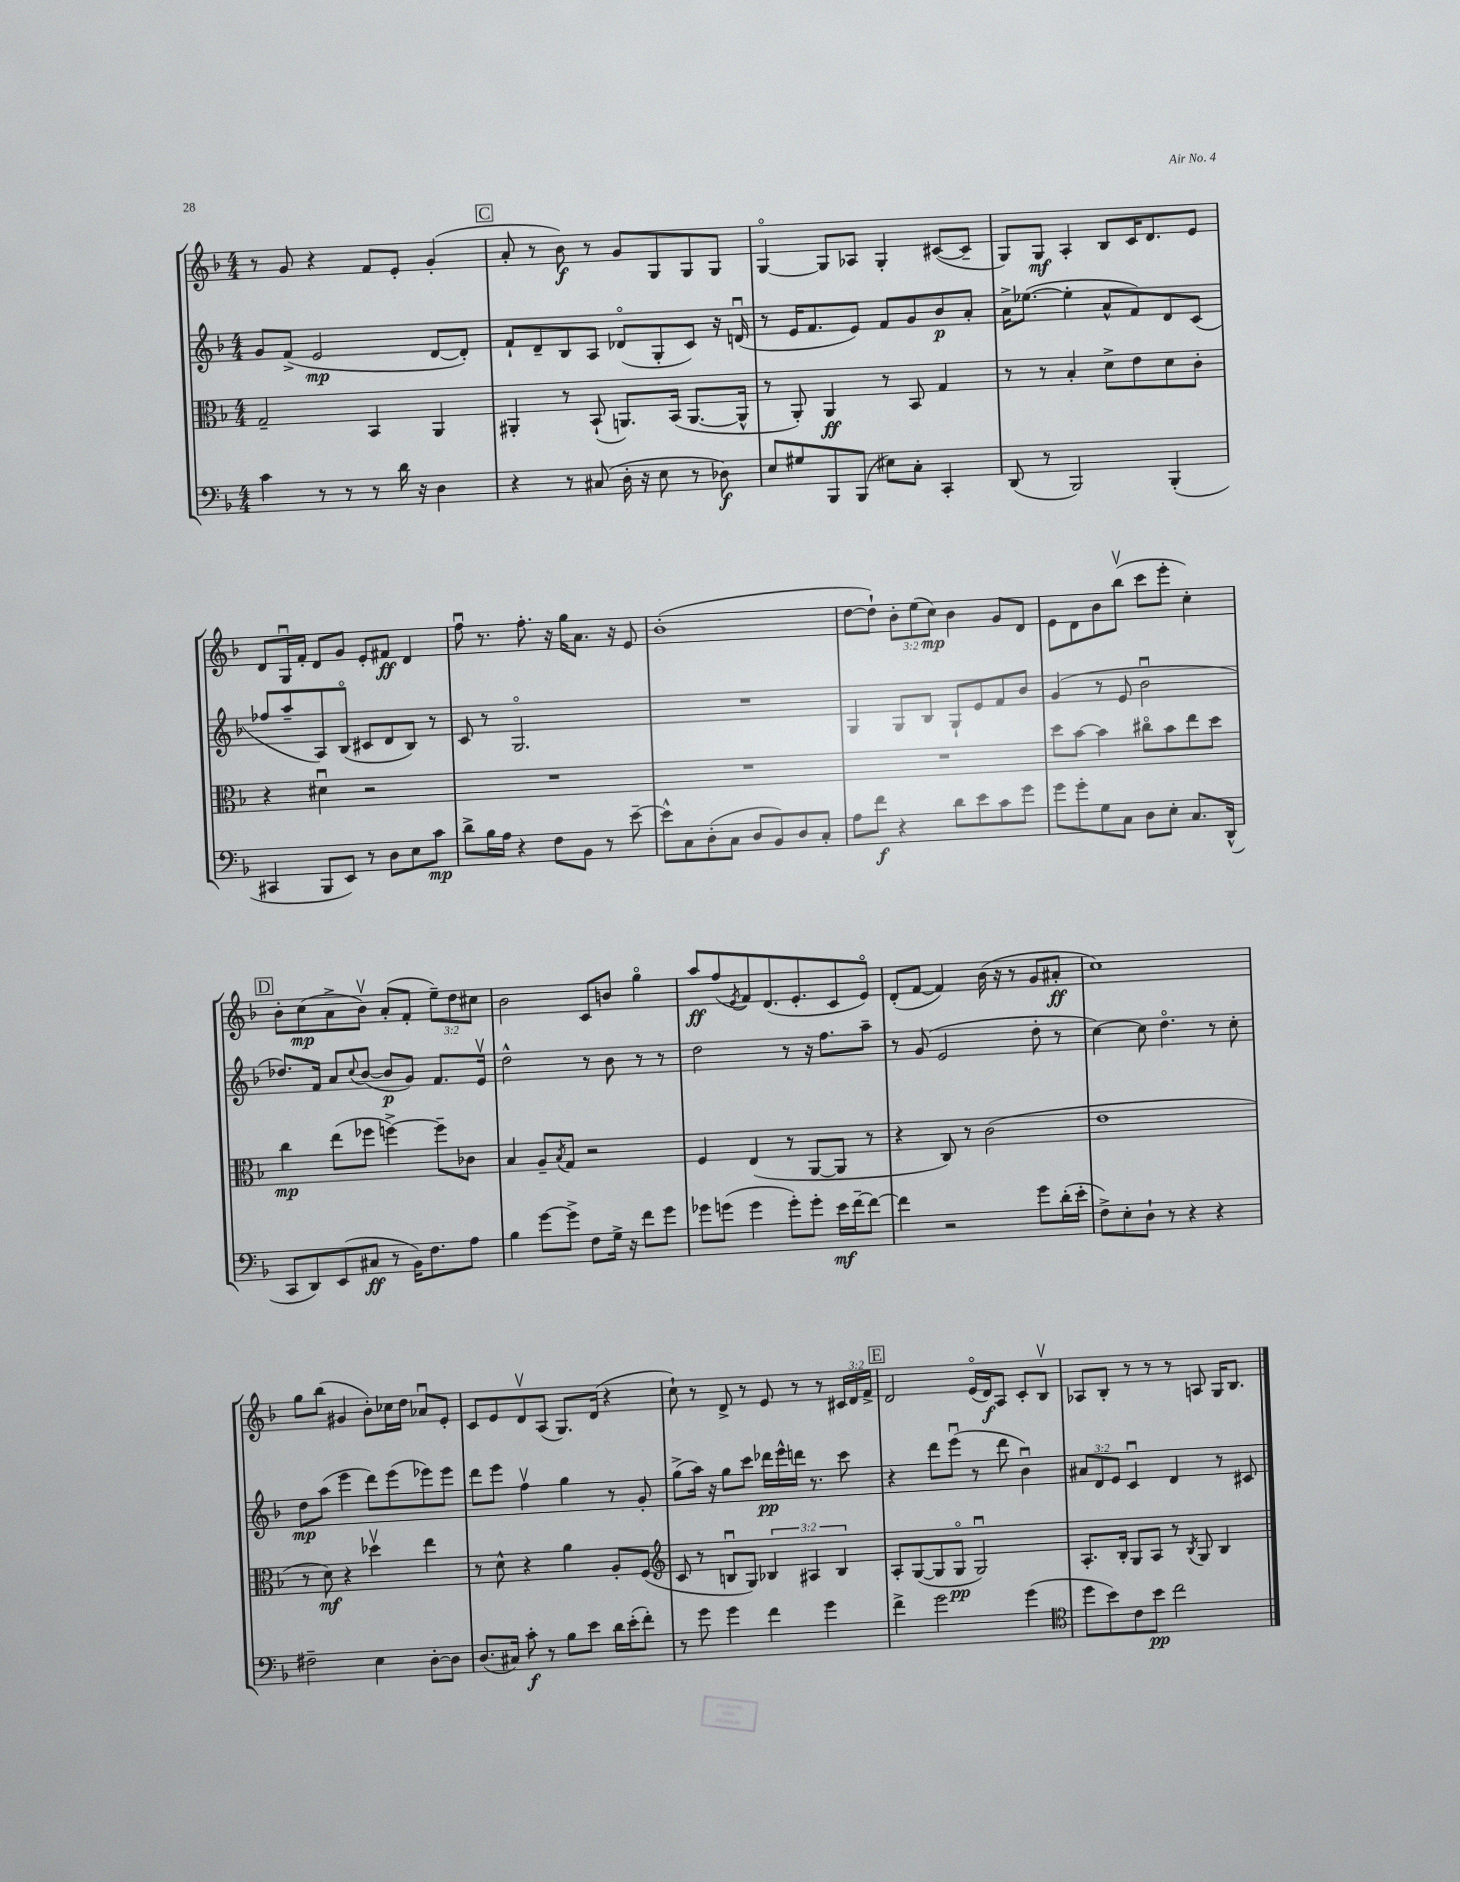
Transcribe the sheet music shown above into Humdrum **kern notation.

**kern	**dynam	**kern	**dynam	**kern	**dynam	**kern	**dynam
*part4	*part4	*part3	*part3	*part2	*part2	*part1	*part1
*staff4	*staff4	*staff3	*staff3	*staff2	*staff2	*staff1	*staff1
*clefF4	*	*clefC3	*	*clefG2	*	*clefG2	*
*k[b-]	*	*k[b-]	*	*k[b-]	*	*k[b-]	*
*M4/4	*	*M4/4	*	*M4/4	*	*M4/4	*
=81	=81	=81	=81	=81	=81	=81	=81
4c\	.	2G~/	.	8g/L	.	8r	.
.	.	.	.	(8f^/J	.	8g/	.
8r	.	.	.	2e/	mp	4r	.
8r	.	.	.	.	.	.	.
8r	.	4BB-/	.	.	.	8f/L	.
16d\	.	.	.	.	.	8e'/J	.
16r	.	.	.	.	.	.	.
4D\	.	4AA/	.	[8d/L	.	(4g'/	.
.	.	.	.	8d'/J])	.	.	.
!!LO:REH:place=s1:t=C
=82	=82	=82	=82	=82	=82	=82	=82
4r	.	4AA#X'/	.	8f`/L	.	8a'/	.
.	.	.	.	8d~/	.	8r	.
8r	.	8r	.	8B-/	.	8b-\)	f
(8C#X/	.	(8BB-`/	.	8A/J	.	8r	.
16D'\	.	8.AAn/L)	.	(8d-X/L	.	8g/L	.
16r	.	.	.	.	.	.	.
8E\	.	.	.	8G'/	.	8G/	.
.	.	(16BB-/Jk	.	.	.	.	.
8r	.	[8.AA/L	.	8c/J)	.	8G/	.
8D-X\)	f	.	.	16r	.	8G/J	.
.	.	16AA^^/Jk]	.	(16dnu/	.	.	.
=83	=83	=83	=83	=83	=83	=83	=83
8E/L	.	8r	.	8r	.	[4G/	.
8G#X/	.	8AA'/)	.	16e/KL	.	.	.
.	.	.	.	8.f/	.	.	.
8BBB-/	.	4AA/	ff	.	.	8G/L]	.
(8BBB-/J	.	.	.	8e/J)	.	8A-X/J	.
8E#X\L)	.	8r	.	8f/L	.	4G'/	.
8C'\J	.	8BB-/	.	8g/	.	.	.
4CC'/	.	4G/	.	8b-/	p	([8c#X/L	.
.	.	.	.	8a'/J	.	8c#~/J]	.
=84	=84	=84	=84	=84	=84	=84	=84
(8DD/	.	8r	.	16a^\KL	.	8G/L)	.
.	.	.	.	([8.ee-X\J	.	.	.
8r	.	8r	.	.	.	8G/J	mf
2BBB-/)	.	4B-'/	.	4ee-'\]	.	4A'/	.
.	.	8d^\L	.	8a^^/L	.	8B-/L	.
.	.	8e\	.	8f/)	.	16c/K	.
.	.	.	.	.	.	8.d/	.
(4BBB-'/	.	8d\	.	8d/	.	.	.
.	.	8c'\J	.	(8c/J	.	8e/J	.
!!LO:LB:g=z
=85	=85	=85	=85	=85	=85	=85	=85
4CC#X/	.	4r	.	8ff-X/L	.	8d/L	.
.	.	.	.	8aa~/	.	16Gu/L	.
.	.	.	.	.	.	16f'/JJ	.
8BBB-/L	.	4d#Xu\	.	8A/)	.	8d/L	.
8EE/J)	.	.	.	(8B-/J	.	8g/J	.
8r	.	2r	.	8c#X/L	.	8e'/L	.
8D\L	.	.	.	8d/	.	8f#X/J	ff
8E\	.	.	.	8B-/J)	.	4d/	.
8c\J	mp	.	.	8r	.	.	.
=86	=86	=86	=86	=86	=86	=86	=86
8d^\L	.	1r	.	8c/	.	8ffu\	.
16B-\L	.	.	.	8r	.	8.r	.
16A\JJ	.	.	.	.	.	.	.
4r	.	.	.	2.G/	.	.	.
.	.	.	.	.	.	8.ff'\	.
8F\L	.	.	.	.	.	16r	.
.	.	.	.	.	.	16gg\KL	.
8BB-\J	.	.	.	.	.	8.a\J	.
8r	.	.	.	.	.	.	.
.	.	.	.	.	.	16r	.
[8e~\	.	.	.	.	.	8e/	.
=87	=87	=87	=87	=87	=87	=87	=87
8e^^\L]	.	1r	.	1r	.	(1b-'	.
8C\	.	.	.	.	.	.	.
(8D'\	.	.	.	.	.	.	.
8C\J	.	.	.	.	.	.	.
8D/L	.	.	.	.	.	.	.
8BB-/)	.	.	.	.	.	.	.
8D/	.	.	.	.	.	.	.
8C'/J	.	.	.	.	.	.	.
=88	=88	=88	=88	=88	=88	=88	=88
8A\L	.	1r	.	4G/	.	[8dd\L	.
8f\J	f	.	.	.	.	8dd`\J])	.
4r	.	.	.	8G/L	.	12b-'\L	.
.	.	.	.	.	.	(12ee\	.
.	.	.	.	8B-/J	.	.	.
.	.	.	.	.	.	12cc\J)	mp
8d\L	.	.	.	8G`/L	.	4b-\	.
8e\	.	.	.	8e/	.	.	.
8c\	.	.	.	8f/	.	8g/L	.
8g\J	.	.	.	8b-/J	.	8d/J	.
=89	=89	=89	=89	=89	=89	=89	=89
8g\L	.	8dd\L	.	(4g/	.	8e\L	.
8g'\	.	[8b-\J	.	.	.	8d\	.
8G\	.	4b-\]	.	8r	.	8b-\	.
8C\J	.	.	.	8e/	.	(8bb-v\J	.
8D\L	.	8cc#X\L	.	2b-u\	.	8ccc\L	.
8E'\J	.	8b-\	.	.	.	8eee'\J	.
8.C/L	.	8ee\	.	.	.	4cc'\)	.
.	.	8dd\J	.	.	.	.	.
(16DD^^/Jk	.	.	.	.	.	.	.
!!LO:LB:g=z
!!LO:REH:place=s1:t=D
=90	=90	=90	=90	=90	=90	=90	=90
8CC/L	.	4cc\	mp	8.dd-X/L)	.	8b-'\L	.
8DD/)	.	.	.	.	.	(8cc\	mp
.	.	.	.	16f/Jk	.	.	.
(8EE/	.	(8ee\L	.	8a/L	.	8a^\	.
.	.	.	.	8qqcc/	.	.	.
8C#X/J	ff	8ff-X\J	.	([8b-/J	.	8b-v\J)	.
8r	.	[4ffn^\)	.	8b-/L]	p	(8a'/L	.
16BB-\KL)	.	.	.	8g/J)	.	8f'/J	.
8.F\	.	.	.	.	.	.	.
.	.	8ff~\L]	.	8.f/L	.	12ee~\L)	.
.	.	.	.	.	.	12dd\	.
8A\J	.	8c-X\J	.	.	.	.	.
.	.	.	.	.	.	12cc#X\J	.
.	.	.	.	16ev/Jk	.	.	.
=91	=91	=91	=91	=91	=91	=91	=91
4B-\	.	4B-/	.	2dd^^\	.	2b-\	.
[8g\L	.	8A~/L	.	.	.	.	.
.	.	8qB-/	.	.	.	.	.
8g^\J]	.	8G/J	.	.	.	.	.
8F\L	.	2r	.	8r	.	8c/L	.
16G^\Jk	.	.	.	8b-\	.	8bn/J	.
16r	.	.	.	.	.	.	.
8f\L	.	.	.	8r	.	4gg\	.
8g\J	.	.	.	8r	.	.	.
=92	=92	=92	=92	=92	=92	=92	=92
8g-X\L	.	4F/	.	2dd\	.	8aa/L	ff
(8gn\J	.	.	.	.	.	(8ff/	.
.	.	.	.	.	.	8qe/	.
4g\	.	(4E/	.	.	.	8f/)	.
.	.	.	.	.	.	(8.d/	.
8g'\L)	.	8r	.	8r	.	.	.
.	.	.	.	.	.	8.e'/	.
8g'\J	.	[8AA/L	.	16r	.	.	.
.	.	.	.	8.ff\L	.	.	.
16e\LL	mf	8AA/J]	.	.	.	8c/	.
[16f~\J	.	.	.	.	.	.	.
8f\J_	.	8r	.	8aa~\J	.	8e/J)	.
=93	=93	=93	=93	=93	=93	=93	=93
4f\]	.	4r	.	8r	.	(8d'/L	.
.	.	.	.	(8g/	.	[8f/J	.
2r	.	8C/)	.	2e/	.	4f/])	.
.	.	8r	.	.	.	.	.
.	.	(2c\	.	.	.	(16b-\	.
.	.	.	.	.	.	16r	.
.	.	.	.	.	.	8r	.
8g\L	.	.	.	8dd'\	.	8g/L	.
(16d'\L	.	.	.	8r	.	8a#X'/J	ff
16e'\JJ	.	.	.	.	.	.	.
=94	=94	=94	=94	=94	=94	=94	=94
8F^\L)	.	1e	.	[4cc\)	.	1cc)	.
8E'\	.	.	.	.	.	.	.
8D`\J	.	.	.	8cc\]	.	.	.
8r	.	.	.	4.dd\	.	.	.
4r	.	.	.	.	.	.	.
4r	.	.	.	8r	.	.	.
.	.	.	.	8cc'\	.	.	.
!!LO:LB:g=z
=95	=95	=95	=95	=95	=95	=95	=95
2F#X~\	.	8r	.	8dd\L	mp	8gg\L	.
.	.	8d\)	mf	(8aa\J	.	(8bb-\J	.
.	.	4r	.	4eee\	.	4g#X/	.
4E\	.	4dd-Xv\	.	8ddd\L)	.	8b-'\L)	.
.	.	.	.	(8eee\	.	16cc-X\L	.
.	.	.	.	.	.	16dd\JJ	.
[8D'\L	.	4ee\	.	8eee-X\)	.	8a-Xu/L	.
8D\J]	.	.	.	8eee-\J	.	8e'/J	.
=96	=96	=96	=96	=96	=96	=96	=96
(8.D/L	.	8r	.	8ddd\L	.	8c/L	.
.	.	8d^^\	.	8eee\J	.	8e/	.
16C#X/Jk)	.	.	.	.	.	.	.
8c'\	f	4r	.	4ffv\	.	8dv/	.
8r	.	.	.	.	.	(8A/J	.
8B-\L	.	4a\	.	4gg\	.	8.G/L)	.
8e\J	.	.	.	.	.	.	.
.	.	.	.	.	.	(16d/Jk	.
16d\LL	.	8A'/L	.	8r	.	4r	.
(16e'\J	.	.	.	.	.	.	.
8f'\J)	.	(8F/J	.	8g'/	.	.	.
=97	=97	=97	=97	=97	=97	=97	=97
*	*	*clefG2	*	*	*	*	*
8r	.	8c/	.	(8gg^\L	.	8cc`\)	.
8g\	.	8r	.	16aa\Jk)	.	8r	.
.	.	.	.	16r	.	.	.
4g\	.	8Bnu/L	.	8gg\L	.	8d^/	.
.	.	8G/J)	.	8ccc\J	.	8r	.
4f\	.	6B-X/	.	16ddd-X\LL	pp	8e/	.
.	.	.	.	16eee^^\	.	.	.
.	.	.	.	16dddn\JJ	.	8r	.
.	.	6A#X/	.	.	.	.	.
.	.	.	.	8.r	.	.	.
4g\	.	.	.	.	.	8r	.
.	.	6B-/	.	.	.	.	.
.	.	.	.	8ccc\	.	24c#X/LL	.
.	.	.	.	.	.	24d/	.
.	.	.	.	.	.	24f^/JJ	.
!!LO:REH:place=s1:t=E
=98	=98	=98	=98	=98	=98	=98	=98
4f^\	.	8A'/L	.	4r	.	2d/	.
.	.	([8G/	.	.	.	.	.
2g\	.	8G/]	.	8ddd\L	.	.	.
.	.	8G/J	pp	(8eeeu\J	.	.	.
.	.	2Gu/)	.	8r	.	(16e/LL	.
.	.	.	.	.	.	16d/J)	f
.	.	.	.	8ddd\	.	8A/J	.
(4g\	.	.	.	4b-u\)	.	8c'/L	.
.	.	.	.	.	.	8B-v/J	.
=99	=99	=99	=99	=99	=99	=99	=99
*clefC4	*	*	*	*	*	*	*
8dd\L	.	8.A'/L	.	12a#X/L	.	8A-X/L	.
.	.	.	.	12d/	.	.	.
8b-\)	.	.	.	.	.	8B-'/J	.
.	.	.	.	12e/J	.	.	.
.	.	16B-'/Jk	.	.	.	.	.
8c\	.	8G/L	.	4cu/	.	8r	.
8b-\J	pp	8A/J	.	.	.	8r	.
2cc\	.	8r	.	4d/	.	8r	.
.	.	8qB-/	.	.	.	.	.
.	.	8G/	.	.	.	8An/	.
.	.	4B-/	.	8r	.	16G/KL	.
.	.	.	.	.	.	8.B-/J	.
.	.	.	.	8c#X/	.	.	.
==	==	==	==	==	==	==	==
*-	*-	*-	*-	*-	*-	*-	*-
